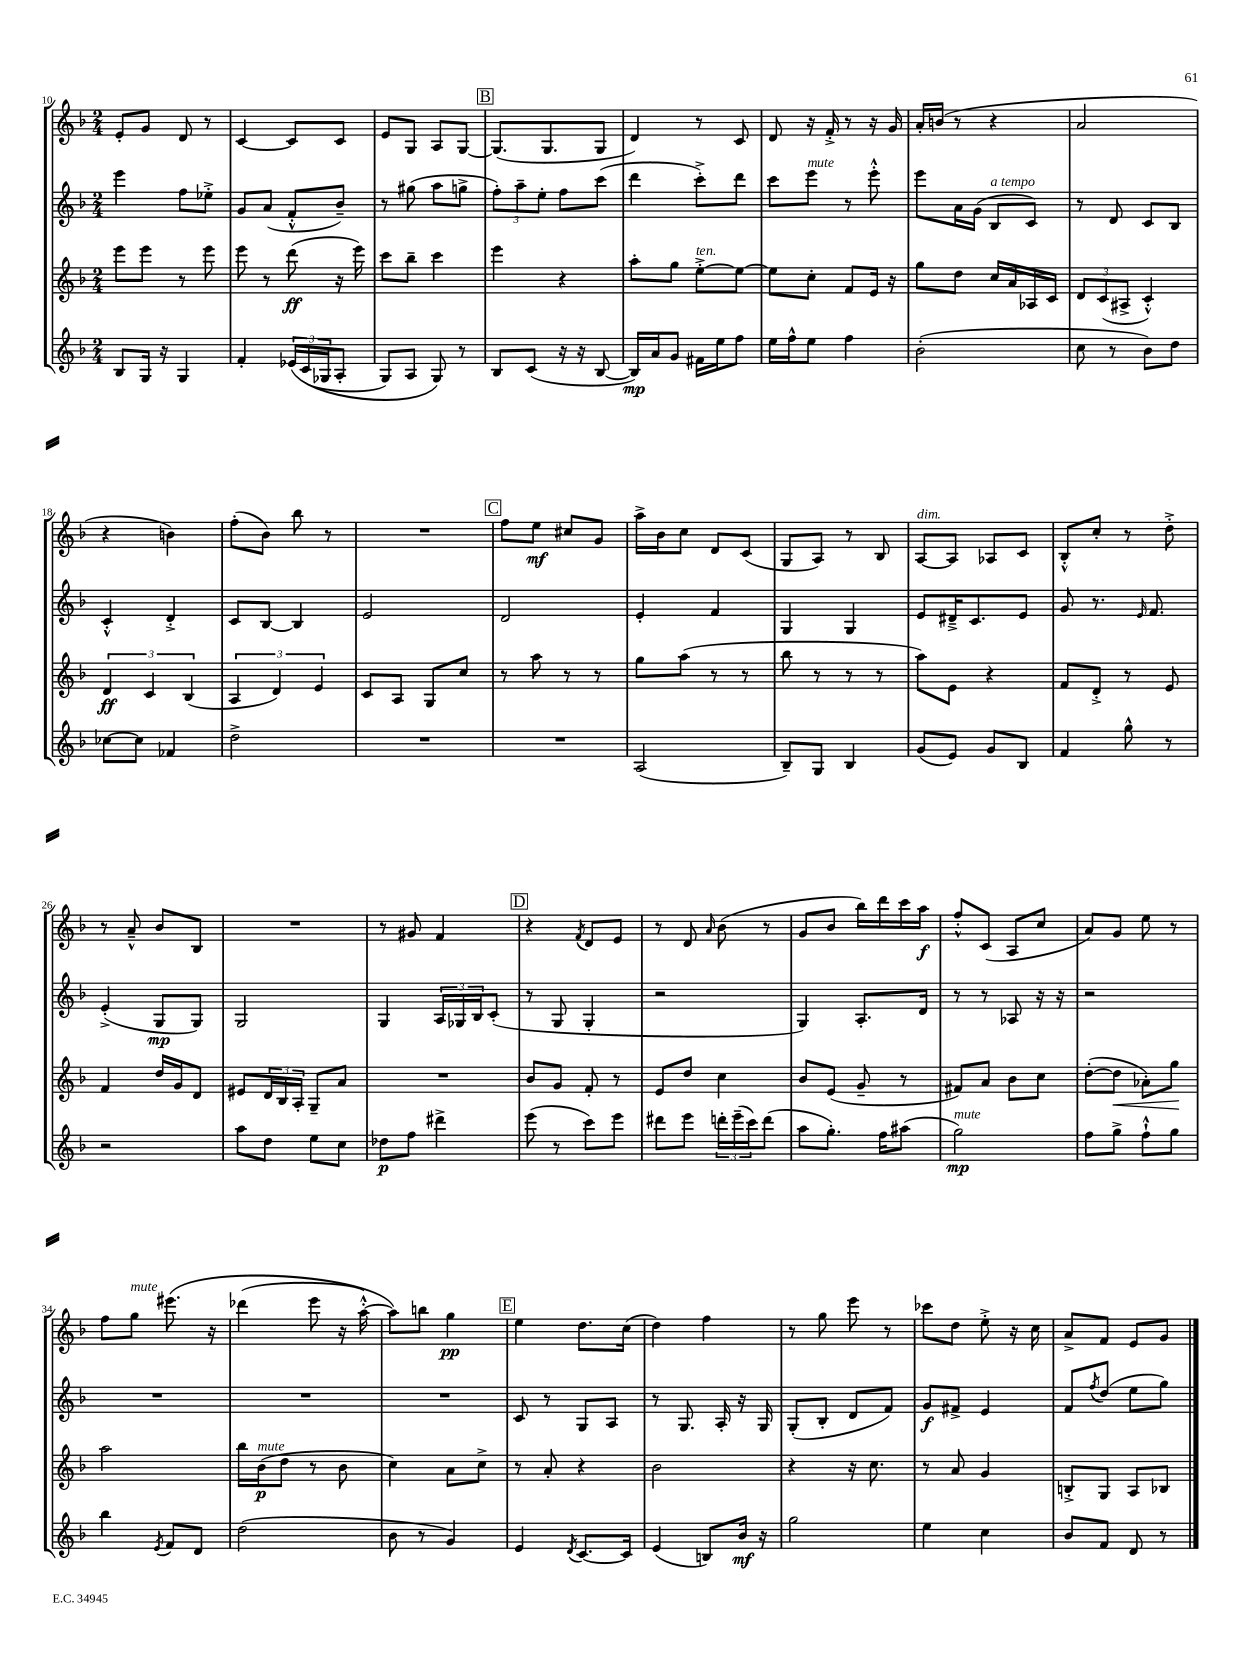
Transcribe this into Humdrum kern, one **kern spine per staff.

**kern	**kern	**kern	**kern
*staff4	*staff3	*staff2	*staff1
*clefG2	*clefG2	*clefG2	*clefG2
*k[b-]	*k[b-]	*k[b-]	*k[b-]
*M2/4	*M2/4	*M2/4	*M2/4
8B-/L	8eee\L	4eee\	8e'/L
16G/Jk	8eee\J	.	8g/J
16r	.	.	.
4G/	8r	8ff\L	8d/
.	8eee\	8ee-'^\J	8r
=	=	=	=
4f'/	8eee\	8g/L	[4c/
.	8r	(8a/J	.
&(24e-/LL	(8ddd\	8f'^^/L	8c/]L
(24c/	.	.	.
24G-/J	.	.	.
8A'/J	16r	8b-~/J)	8c/J
.	16eee\)	.	.
=	=	=	=
8G/L)	8ccc\L	8r	8e/L
8A/J	8bb-~\J	(8gg#\	8G/J
8G/&)	4ccc\	8aa\L	8A/L
8r	.	8gg^\J	[8G/J
=	=	=	=
8B-/L	4eee\	12ff'\L)	(8.G/]L
.	.	12aa~\	.
(8c/J	.	.	.
.	.	12ee'\J	.
.	.	.	8.G/
16r	4r	8ff\L	.
16r	.	.	.
[8B-/	.	(8ccc\J	8G/J
=	=	=	=
16B-/]LL)	8aa'\L	4ddd\	4d/)
16a/J	.	.	.
8g/J	8gg\J	.	.
16f#\LL	[8ee'^\L	8ccc'^\L)	8r
16ee\J	.	.	.
8ff\J	8ee\_J	8ddd\J	8c/
=	=	=	=
16ee\LL	8ee\]L	8ccc\L	8d/
16ff^^\J	.	.	.
8ee\J	8cc'\J	8eee\J	16r
.	.	.	16f'^/
4ff\	8f/L	8r	8r
.	16e/Jk	8eee'^^\	16r
.	16r	.	16g/
=	=	=	=
(2b-'\	8gg\L	8eee\L	16a'/LL
.	.	.	(16b/JJ
.	8dd\J	16a\L	8r
.	.	(16g\JJ	.
.	16cc/LL	8B-/L	4r
.	16a/	.	.
.	16A-/	8c/J)	.
.	16c/JJ	.	.
=	=	=	=
8cc\	12d/L	8r	2a/
.	(12c/	.	.
8r	.	8d/	.
.	12A#^/J	.	.
8b-\L)	4c'^^/)	8c/L	.
8dd\J	.	8B-/J	.
=	=	=	=
[8cc-\L	6d/	4c'^^/	4r
8cc-\]J	.	.	.
.	6c/	.	.
4f-/	.	4d'^/	4b\)
.	(6B-/	.	.
=	=	=	=
2dd^\	6A/	8c/L	(8ff'\L
.	.	[8B-/J	8b-\J)
.	6d/)	.	.
.	.	4B-/]	8bb-\
.	6e/	.	.
.	.	.	8r
=	=	=	=
2r	8c/L	2e/	2r
.	8A/J	.	.
.	8G/L	.	.
.	8cc/J	.	.
=	=	=	=
2r	8r	2d/	8ff\L
.	8aa\	.	8ee\J
.	8r	.	8cc#/L
.	8r	.	8g/J
=	=	=	=
(2A/	8gg\L	4e'/	16aa^\LL
.	.	.	16b-\J
.	(8aa\J	.	8cc\J
.	8r	4f/	8d/L
.	8r	.	(8c/J
=	=	=	=
8B-~/L)	8bb-\	4G/	8G/L
8G/J	8r	.	8A/J)
4B-/	8r	4G/	8r
.	8r	.	8B-/
=	=	=	=
(8g/L	8aa\L)	8e/L	[8A/L
8e/J)	8e\J	16d#~^/K	8A/]J
.	.	8.c/	.
8g/L	4r	.	8A-/L
8B-/J	.	8e/J	8c/J
=	=	=	=
4f/	8f/L	8g/	8B-'^^/L
.	8d'^/J	8.r	8cc'/J
8gg^^\	8r	.	8r
.	.	16qqe/	.
.	.	8.f/	.
8r	8e/	.	8dd'^\
=	=	=	=
2r	4f/	(4e'^/	8r
.	.	.	8a~^^/
.	16dd/LL	8G/L	8b-/L
.	16g/J	.	.
.	8d/J	8G/J)	8B-/J
=	=	=	=
8aa\L	8e#/L	2G/	2r
8dd\J	24d/L	.	.
.	24B-/	.	.
.	24A'/JJ	.	.
8ee\L	8G~/L	.	.
8cc\J	8a/J	.	.
=	=	=	=
8dd-\L	2r	4G/	8r
8ff\J	.	.	8g#/
4ddd#^\	.	24A/LL	4f/
.	.	24G-/	.
.	.	24B-/J	.
.	.	(8c'/J	.
=	=	=	=
(8eee\	8b-/L	8r	4r
8r	8g/J	8G/	.
.	.	.	8qf/
8ccc\L)	8f'/	4G'/	8d/L
8eee\J	8r	.	8e/J
=	=	=	=
8ddd#\L	8e/L	2r	8r
8eee\J	8dd/J	.	8d/
.	.	.	16qqa/
24ddd'\LL	4cc\	.	(8b-\
(24eee~\	.	.	.
24ccc\J)	.	.	.
(8ddd\J	.	.	8r
=	=	=	=
8aa\L	8b-/L	4G/)	8g/L
8.gg'\J)	(8e/J	.	8b-/J
.	8g~/	8.A'/L	16bb-\LL)
16ff\LK	.	.	16ddd\
(8aa#\J	8r	.	16ccc\
.	.	16d/Jk	16aa\JJ
=	=	=	=
2gg\)	8f#/L)	8r	8ff'^^/L
.	8a/J	8r	(8c/J
.	8b-\L	8A-/	8A/L
.	8cc\J	16r	8cc/J
.	.	16r	.
=	=	=	=
8ff\L	([8dd'\L	2r	8a/L)
8gg^\J	8dd\]J	.	8g/J
8ff`^^\L	8a-'\L)	.	8ee\
8gg\J	8gg\J	.	8r
=	=	=	=
4bb-\	2aa\	2r	8ff\L
.	.	.	8gg\J
8qe/	.	.	.
8f/L	.	.	&(8.eee#\
8d/J	.	.	.
.	.	.	16r
=	=	=	=
(2dd\	16bb-\LL	2r	(4ddd-\
.	(16b-\J	.	.
.	8dd\J	.	.
.	8r	.	8eee\
.	8b-\	.	16r
.	.	.	[16aa'^^\)
=	=	=	=
8b-\	4cc\)	2r	8aa\]L&)
8r	.	.	8bb\J
4g/)	8a\L	.	4gg\
.	8cc^\J	.	.
=	=	=	=
4e/	8r	8c/	4ee\
.	8a'/	8r	.
8qd/	.	.	.
[8.c/L	4r	8G/L	8.dd\L
.	.	8A/J	.
16c/]Jk	.	.	(16cc\Jk
=	=	=	=
(4e/	2b-\	8r	4dd\)
.	.	8.G/	.
8B/L)	.	.	4ff\
.	.	16A'/	.
16b-/Jk	.	16r	.
16r	.	16G/	.
=	=	=	=
2gg\	4r	(8G'/L	8r
.	.	8B-'/J	8gg\
.	16r	8d/L	8eee\
.	8.cc\	.	.
.	.	8f/J)	8r
=	=	=	=
4ee\	8r	8g/L	8ccc-\L
.	8a/	8f#^/J	8dd\J
4cc\	4g/	4e/	8ee'^\
.	.	.	16r
.	.	.	16cc\
=	=	=	=
8b-/L	8B'^/L	8f/L	8a^/L
.	.	8qff/	.
8f/J	8G/J	(8dd/J	8f/J
8d/	8A/L	8ee\L	8e/L
8r	8B-/J	8gg\J)	8g/J
==	==	==	==
*-	*-	*-	*-
